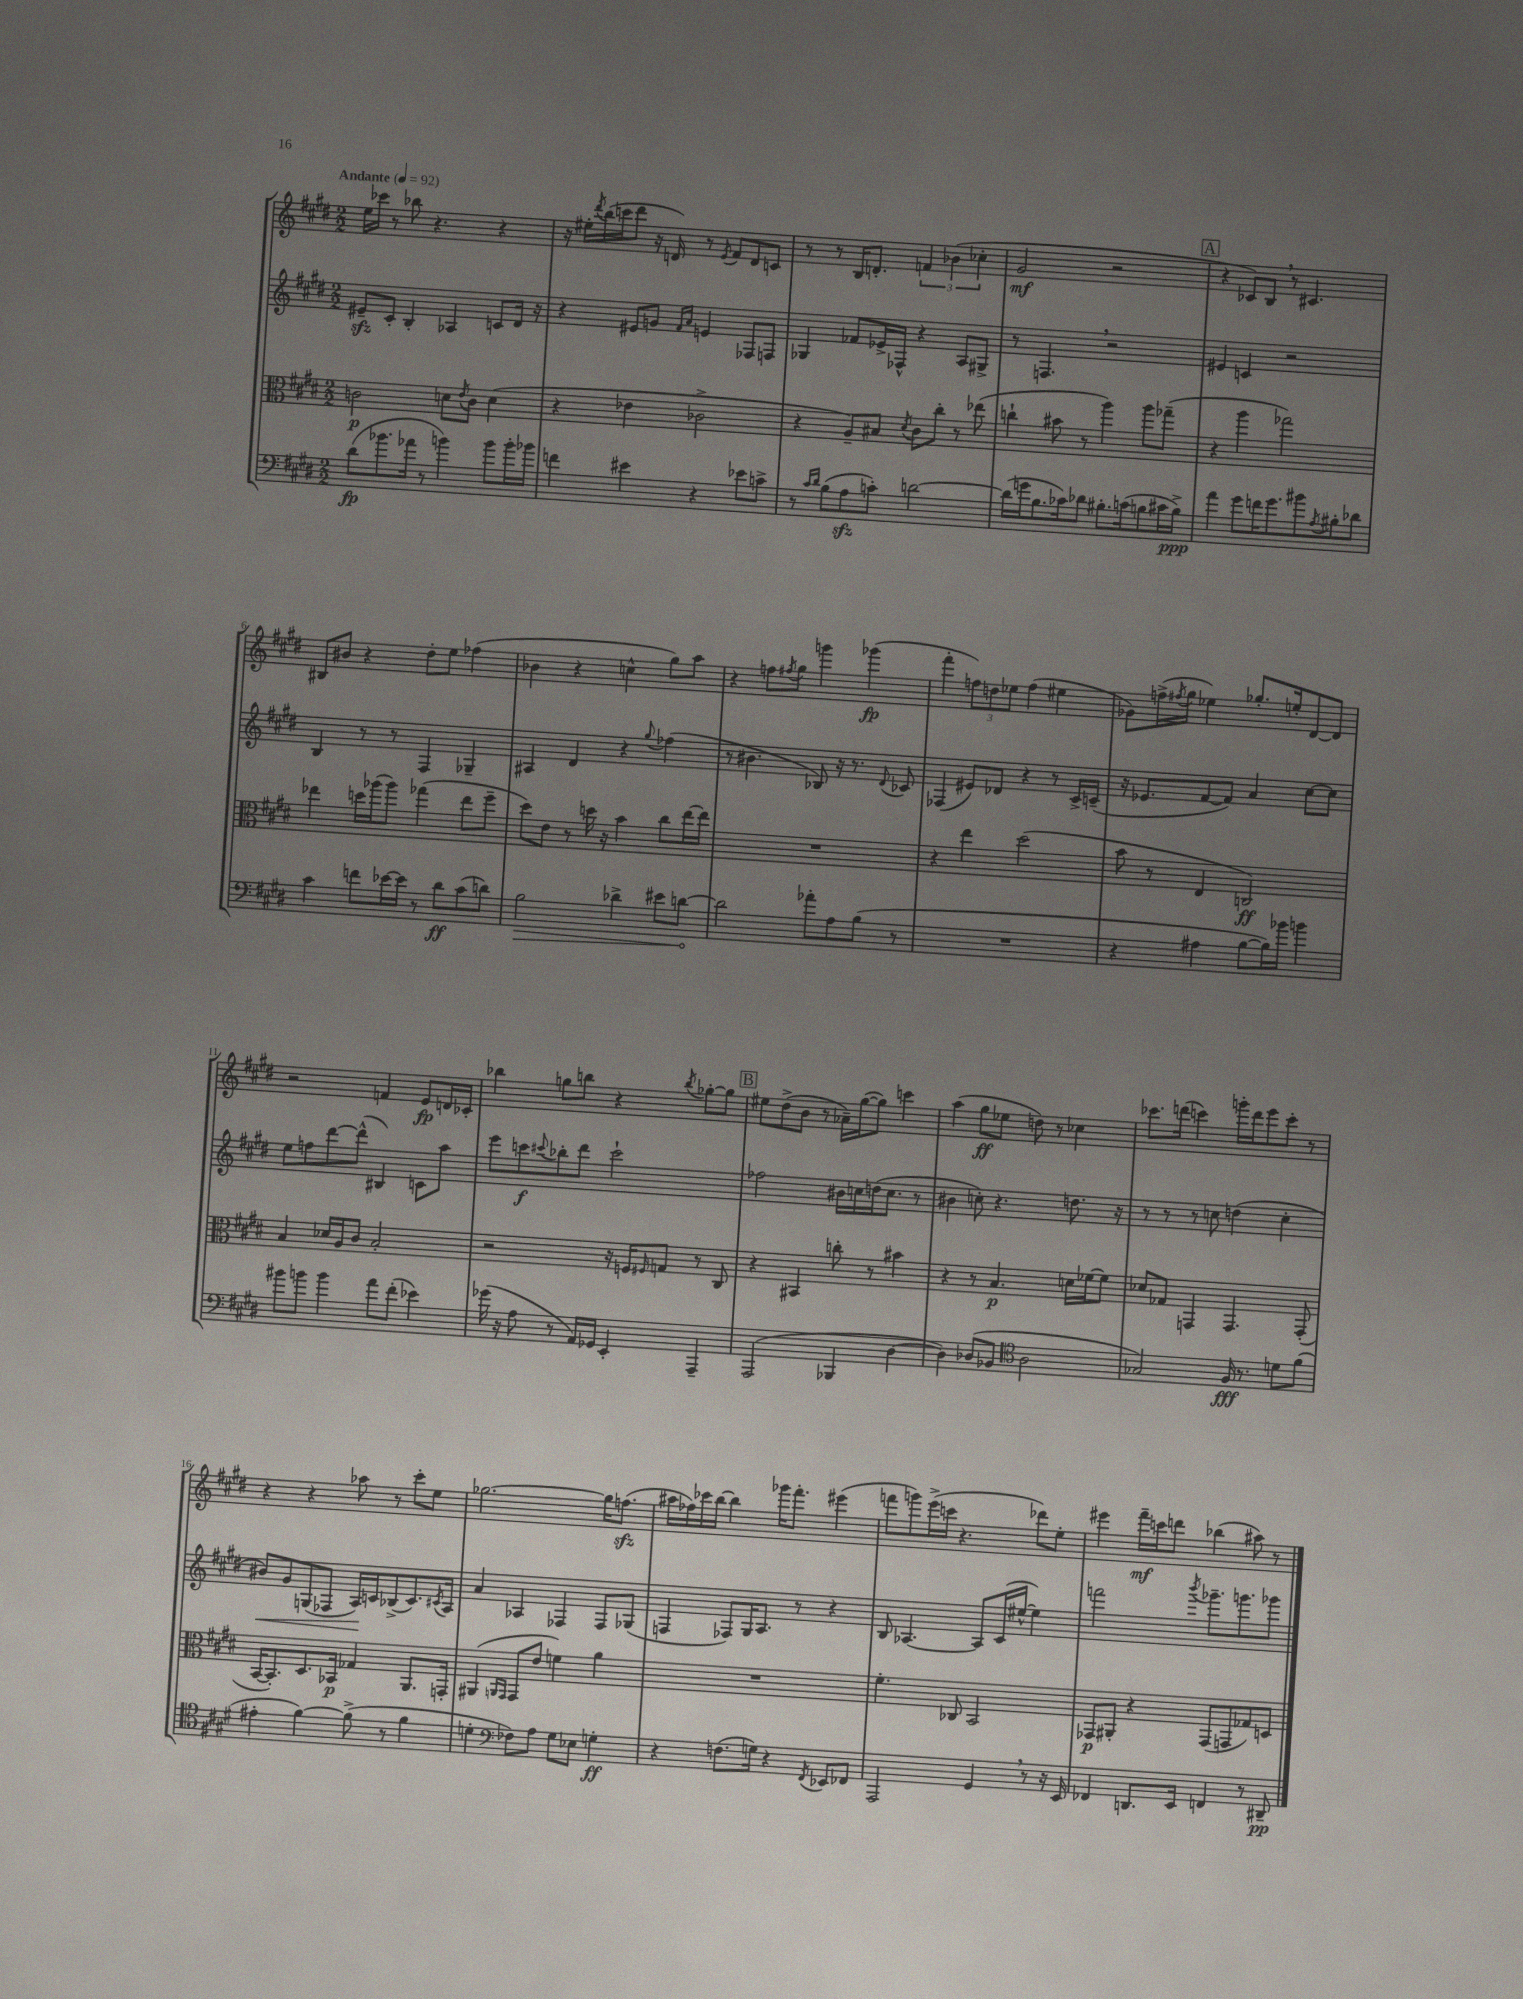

**kern	**dynam	**kern	**dynam	**kern	**dynam	**kern	**dynam
*part4	*part4	*part3	*part3	*part2	*part2	*part1	*part1
*staff4	*staff4	*staff3	*staff3	*staff2	*staff2	*staff1	*staff1
*clefF4	*	*clefC3	*	*clefG2	*	*clefG2	*
*k[f#c#g#d#]	*	*k[f#c#g#d#]	*	*k[f#c#g#d#]	*	*k[f#c#g#d#]	*
*M2/2	*	*M2/2	*	*M2/2	*	*M2/2	*
*MM92	*	*MM92	*	*MM92	*	*MM92	*
=1	=1	=1	=1	=1	=1	=1	=1
!	!	!	!	!	!	!LO:TX:a:B:t=Andante	!
(8d#\L	fp	2cn\	p	8e#Xzz~/L	.	16ee\LL	.
.	.	.	.	.	.	16ccc-X\JJ	.
8.b-X\	.	.	.	8c#'/J	.	8r	.
.	.	.	.	4B'/	.	8bb-X\	.
16a-X\Jk	.	.	.	.	.	.	.
8r	.	.	.	.	.	4.r	.
4bn\)	.	8dn\L	.	4A-X/	.	.	.
.	.	8qe/	.	.	.	.	.
.	.	8c\J	.	.	.	.	.
8b\L	.	(4d\	.	8cn/L	.	4r	.
16b'\L	.	.	.	16d#/Jk	.	.	.
16b-X\JJ	.	.	.	16r	.	.	.
=2	=2	=2	=2	=2	=2	=2	=2
4fn\	.	4r	.	4r	.	16r	.
.	.	.	.	.	.	16ee#X'\LL	.
.	.	.	.	.	.	8qddd#/	.
.	.	.	.	.	.	(16bb\	.
.	.	.	.	.	.	16cccn\J	.
4e#X\	.	4e-X\	.	8e#X/L	.	8ddd#\J	.
.	.	.	.	8gn/J	.	16r	.
.	.	.	.	.	.	16dn/)	.
.	.	.	.	16qqf#/LL	.	.	.
.	.	.	.	16qqa/JJ	.	.	.
4r	.	2c-X^\	.	4en/	.	8r	.
.	.	.	.	.	.	8qe/	.
.	.	.	.	.	.	8f#/L	.
8e-X\L	.	.	.	8F-X/L	.	8d/	.
8cn^\J	.	.	.	8Fn/J	.	8cn/J	.
=3	=3	=3	=3	=3	=3	=3	=3
8r	.	4r	.	4G-X/	.	8r	.
16qqc#/LL	.	.	.	.	.	.	.
16qqd#/JJ	.	.	.	.	.	.	.
(8B\L	.	.	.	.	.	8r	.
8Azz\	.	8A~/L)	.	8f-X/L	.	16B/KL	.
.	.	.	.	.	.	8.dn'/J	.
8cn'\J)	.	8B#X/J	.	16e-X^/L	.	.	.
.	.	.	.	16F-X^^/JJ	.	.	.
.	.	8qd#/	.	.	.	.	.
[2dn\	.	8c#\L	.	4r	.	6fn/	.
.	.	8cc#'\J	.	.	.	.	.
.	.	.	.	.	.	(6b-X\	.
.	.	8r	.	8A/L	.	.	.
.	.	.	.	.	.	6cc-X'\	.
.	.	(8ee-X\	.	8G#X^/J	.	.	.
=4	=4	=4	=4	=4	=4	=4	=4
(16d\LL]	.	4ccn`\	.	8r	.	2g#/	mf
16gn\J	.	.	.	.	.	.	.
8.B\	.	.	.	4.Fn,/	.	.	.
.	.	8b#X\	.	.	.	.	.
16c-X\k)	.	.	.	.	.	.	.
8d-X\J	.	8r	.	.	.	.	.
8.B#X'\L	.	4aa\)	.	2r	.	2r	.
(16cn\k	.	.	.	.	.	.	.
8Bn\	.	8aa\L	.	.	.	.	.
16c#X\L	.	(8gg-X~\J	.	.	.	.	.
16B^\JJ)	ppp	.	.	.	.	.	.
!!LO:REH:place=s1:t=A
=5	=5	=5	=5	=5	=5	=5	=5
4a\	.	4r	.	4e#X/	.	4r	.
8g#\L	.	4aa\	.	4cn/	.	8c-X/L)	.
16fn\K	.	.	.	.	.	8B,/J	.
8.g#\	.	.	.	.	.	.	.
.	.	2gg-X\)	.	2r	.	8r	.
8b#X\	.	.	.	.	.	4.c#X/	.
8qA/	.	.	.	.	.	.	.
8B#X'\	.	.	.	.	.	.	.
8d-X\J	.	.	.	.	.	.	.
!!LO:LB:g=z
=6	=6	=6	=6	=6	=6	=6	=6
4c#\	.	4ee-X\	.	4B/	.	8B#X/L	.
.	.	.	.	.	.	8b#X/J	.
8fn\L	.	16ddn\LL	.	8r	.	4r	.
.	.	(16aa-X\J	.	.	.	.	.
[16e-X\L	.	8aa-\J)	.	8r	.	.	.
16e-\JJ]	.	.	.	.	.	.	.
8r	.	(4gg-X\	.	4F#/	.	8dd#'\L	.
8d#\L	ff	.	.	.	.	8ee\J	.
(8c#\	.	8ee-\L	.	4G-X~/	.	(4ff-X\	.
8dn\J)	.	8ff#~\J	.	.	.	.	.
=7	=7	=7	=7	=7	=7	=7	=7
!	!LO:HP:b	!	!	!	!	!	!
2B\	>	8dd#\L)	.	4A#X/	.	4b-X\	.
.	.	8e\J	.	.	.	.	.
.	.	8r	.	4d#/	.	4r	.
.	.	16ddn\	.	.	.	.	.
.	.	16r	.	.	.	.	.
4d-X^\	.	4b\	.	4r	.	4ccn^^\	.
.	.	.	.	8qqgg#/	.	.	.
8e#X\L	.	8cc#\L	.	(4ff-X\	.	8gg#\L)	.
[8dn\J	.	[16ee\L	.	.	.	8aa\J	.
.	.	16ee\JJ]	.	.	.	.	.
.	]	.	.	.	.	.	.
=8	=8	=8	=8	=8	=8	=8	=8
2d\]	.	1r	.	8r	.	4r	.
.	.	.	.	4.b#X\	.	.	.
.	.	.	.	.	.	8ffn\L	.
.	.	.	.	.	.	8qff#X/	.
.	.	.	.	.	.	8gg#\J	.
8a-X'\L	.	.	.	8B-X/)	.	4gggn\	.
8A\	.	.	.	16r	.	.	.
.	.	.	.	8.r	.	.	.
(8B\J	.	.	.	.	.	(4ggg-X\	fp
.	.	.	.	8qqd#/	.	.	.
8r	.	.	.	8c-X/	.	.	.
=9	=9	=9	=9	=9	=9	=9	=9
1r	.	4r	.	(4F-X/	.	4fff#'\	.
.	.	4ee\	.	8e#X/L)	.	12ffn\L)	.
.	.	.	.	.	.	12ddn\	.
.	.	.	.	8d-X/J	.	.	.
.	.	.	.	.	.	12ee-X\J	.
.	.	(2dd#\	.	4r	.	(4ff\	.
.	.	.	.	8r	.	4ee#X\	.
.	.	.	.	16c#^/LL	.	.	.
.	.	.	.	(16cn~/JJ	.	.	.
=10	=10	=10	=10	=10	=10	=10	=10
4r	.	8b\	.	16r	.	8g-X\L)	.
.	.	.	.	8.e-X/L	.	.	.
.	.	8r	.	.	.	(16ffn^\L	.
.	.	.	.	.	.	8qff#X/	.
.	.	.	.	.	.	16gg#\JJ	.
4A#X\	.	4E/	.	[8f#/	.	4ee-X\)	.
.	.	.	.	8f#/J])	.	.	.
[8B\L	.	2Cn/)	ff	4a/	.	8.gg-X'/L	.
16B\L])	.	.	.	.	.	.	.
16b-X\JJ	.	.	.	.	.	16een'/k	.
4bn\	.	.	.	[8cc#\L	.	[8d#/	.
.	.	.	.	8cc#\J]	.	8d#/J]	.
!!LO:LB:g=z
=11	=11	=11	=11	=11	=11	=11	=11
8b#X\L	.	4B/	.	8ee\L	.	2r	.
8bn\J	.	.	.	8ffn\	.	.	.
4b\	.	16d-X/LL	.	[8ddd#\	.	.	.
.	.	16A/J	.	.	.	.	.
.	.	8c#/J	.	(8ddd#^^\J]	.	.	.
8a\L	.	2B'/	.	4B#X/)	.	4fn/	.
(8f#'\J	.	.	.	.	.	.	.
4e-X\)	.	.	.	8cn\L	.	8e/L	fp
.	.	.	.	8aa\J	.	16dn/L	.
.	.	.	.	.	.	16c-X'/JJ	.
=12	=12	=12	=12	=12	=12	=12	=12
(16g-X\	.	2r	.	8eee\L	.	4bb-X\	.
16r	.	.	.	.	.	.	.
8A\	.	.	.	8cccn\	f	.	.
.	.	.	.	8qqccc#X/	.	.	.
8r	.	.	.	8bb-X'\	.	8ggn\L	.
16AA/LL)	.	.	.	8ddd#\J	.	8bbn\J	.
16GG-X/JJ	.	.	.	.	.	.	.
4EE'/	.	16r	.	2ccc#`\	.	4r	.
.	.	16Fn/KL	.	.	.	.	.
.	.	16qqF#X/	.	.	.	.	.
.	.	8Gn/J	.	.	.	.	.
.	.	.	.	.	.	8qbb/	.
4AAA~/	.	8r	.	.	.	[8gg-X'\L	.
.	.	8C#/	.	.	.	8gg-\J]	.
!!LO:REH:place=s1:t=B
=13	=13	=13	=13	=13	=13	=13	=13
(2AAA/	.	4r	.	2ff-X\	.	8ee#X\L	.
.	.	.	.	.	.	(8dd#^\	.
.	.	4BB#X/	.	.	.	8b\J	.
.	.	.	.	.	.	8r	.
4BBB-X/	.	8ccn'\	.	16b#X\LL	.	16a-X~\LL)	.
.	.	.	.	16ccn\	.	([16gg#\J	.
.	.	8r	.	(16ddn\J	.	8gg#\J])	.
.	.	.	.	8.cc\J	.	.	.
[4D#\	.	4b#X\	.	.	.	4cccn\	.
.	.	.	.	8r	.	.	.
=14	=14	=14	=14	=14	=14	=14	=14
4D#\])	.	4r	.	4b#X\	.	(4aa\	.
(8D-X/L	.	8r	.	8ccn'\)	.	8gg#\L	ff
8BB-X/J	.	4.B/	p	4.r	.	8ee-X\J	.
*clefC4	*	*	*	*	*	*	*
2A\	.	.	.	.	.	8ddn\)	.
.	.	.	.	.	.	8r	.
.	.	16dn\LL	.	8.ddn\	.	4cc-X\	.
.	.	[16f-X\J	.	.	.	.	.
.	.	8f-\J]	.	.	.	.	.
.	.	.	.	16r	.	.	.
=15	=15	=15	=15	=15	=15	=15	=15
2G-X/)	.	8d-X/L	.	8r	.	8.ccc-X\L	.
.	.	8G-X/J	.	8r	.	.	.
.	.	.	.	.	.	(16dddn\Jk	.
.	.	4GGn/	.	8r	.	4cccn\)	.
.	.	.	.	8ccn\	.	.	.
16F#/	fff	4.GG/	.	(4ddn\	.	16gggn'\LL	.
8.r	.	.	.	.	.	16ddd\J	.
.	.	.	.	.	.	8eee\	.
8dn\L	.	.	.	4cc'\	.	8ccc'\J	.
(8f#\J	.	(8GG'/	.	.	.	8r	.
!!LO:LB:g=z
=16	=16	=16	=16	=16	=16	=16	=16
!	!	!	!	!	!LO:HP:b	!	!
4e#X'\	.	[16BB/KL	.	8b#X/L)	<	4r	.
.	.	8.BB'/])	.	.	.	.	.
.	.	.	.	8g#/	.	.	.
[4f#\)	.	8.D#/	.	(8Gn/	.	4r	.
.	.	.	.	8F-X/J	.	.	.
.	.	16BB-X/Jk	p	.	.	.	.
(8f#^\]	.	4G-X/	.	16A/LL)	.	8aa-X\	.
.	.	.	.	16cn/J	[	.	.
8r	.	.	.	(8B-X^/	.	8r	.
4f#\	.	8.AA/L	.	8.c/)	.	8ccc#'\L	.
.	.	.	.	.	.	8ee\J	.
.	.	.	.	8qc#X/	.	.	.
.	.	16GGn'/Jk	.	16A/Jk	.	.	.
=17	=17	=17	=17	=17	=17	=17	=17
4dn'\	.	(4AA#X/	.	4a/	.	[2.gg-X\	.
*clefF4	*	*	*	*	*	*	*
.	.	16qqAAn/LL	.	.	.	.	.
.	.	16qqGG#/JJ	.	.	.	.	.
8F-X\L)	.	8GG#/L	.	4A-X/	.	.	.
8A\J	.	8e/J	.	.	.	.	.
8G#\L	.	4fn\)	.	4F-X/	.	.	.
8E-X\J	.	.	.	.	.	.	.
4Gn'\	ff	4a\	.	8F-/L	.	16gg-\KL]	.
.	.	.	.	.	.	(8.ffnzz\J	.
.	.	.	.	(8G-X/J	.	.	.
=18	=18	=18	=18	=18	=18	=18	=18
4r	.	1r	.	4Fn/	.	16aa#X\LL	.
.	.	.	.	.	.	16ff-X\)	.
.	.	.	.	.	.	16ccc-X\	.
.	.	.	.	.	.	[16bb\JJ	.
(8.Fn\L	.	.	.	8F-X/L)	.	4bb\]	.
.	.	.	.	16G#/K	.	.	.
16Gn\Jk)	.	.	.	8.A/J	.	.	.
4r	.	.	.	.	.	16ggg-X\KL	.
.	.	.	.	.	.	8.fff#'\J	.
.	.	.	.	8r	.	.	.
8qFF#/	.	.	.	.	.	.	.
8EE-X/L	.	.	.	4r	.	(4eee#X\	.
8FF-X/J	.	.	.	.	.	.	.
=19	=19	=19	=19	=19	=19	=19	=19
2AAA/	.	4.f#'\	.	8B/	.	8fffn\L	.
.	.	.	.	[4.A-X/	.	8gggn\)	.
.	.	.	.	.	.	(16eee^\L	.
.	.	.	.	.	.	16cccn\JJ	.
.	.	8C-X/	.	.	.	4.r	.
4GG#,/	.	2BB/	.	8A-/L]	.	.	.
.	.	.	.	(16c#/L	.	.	.
.	.	.	.	[16ee#X^^/JJ	.	.	.
8r	.	.	.	4ee#\])	.	8ddd-X\L)	.
16r	.	.	.	.	.	8ee'\J	.
16EE/	.	.	.	.	.	.	.
=20	=20	=20	=20	=20	=20	=20	=20
4FF-X/	.	8GG-X/L	p	2fffn\	.	4eee#X\	.
.	.	8AA#X'/J	.	.	.	.	.
8.DDn/L	.	4r	.	.	.	16fff#~\LL	mf
.	.	.	.	.	.	16cccn\J	.
.	.	.	.	.	.	8dddn\J	.
16EE/Jk	.	.	.	.	.	.	.
.	.	.	.	8qbbb/	.	.	.
4FFn/	.	(8GG-/L	.	8.ggg-X~\L	.	(4bb-X\	.
.	.	8GGn/	.	.	.	.	.
.	.	.	.	8.gggn\	.	.	.
8r	.	8G-X/)	.	.	.	8aa#X\)	.
8DD#X~/	pp	8Dn/J	.	8ggg-X\J	.	8r	.
==	==	==	==	==	==	==	==
*-	*-	*-	*-	*-	*-	*-	*-
